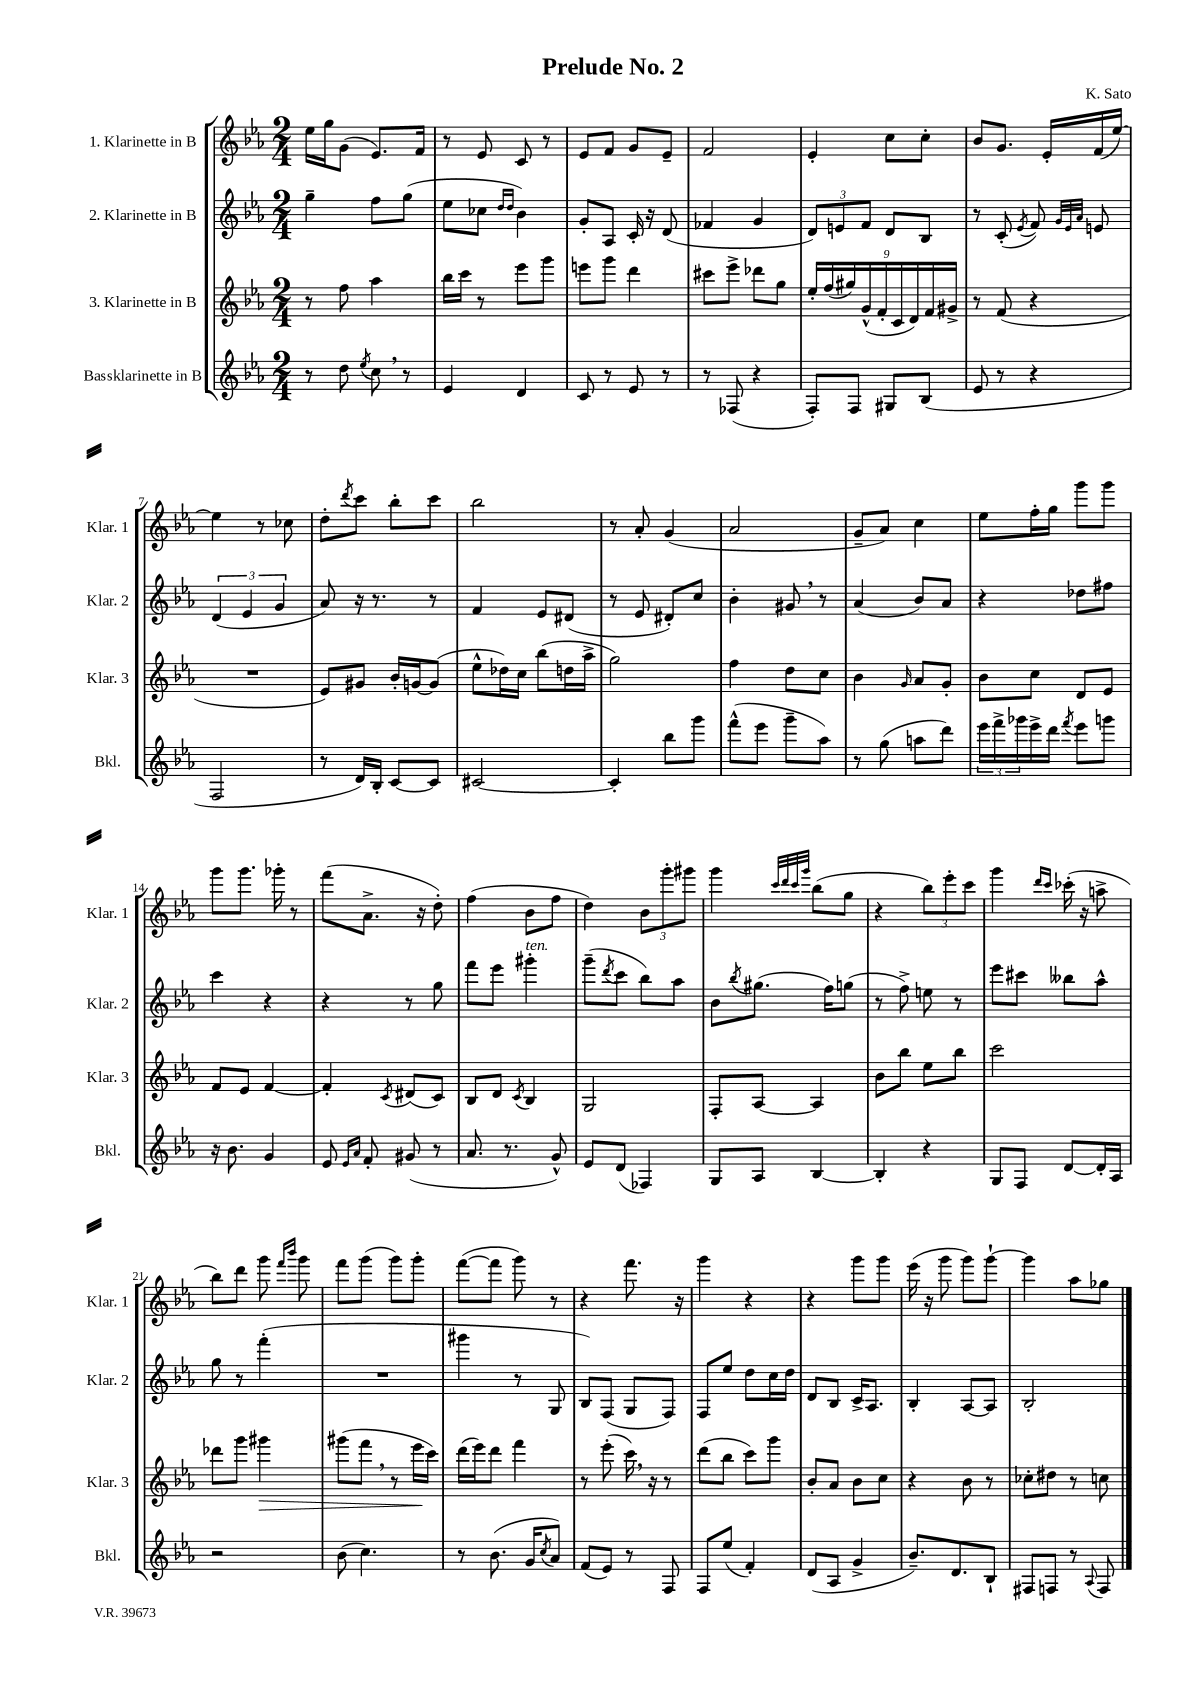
\header { title = "Prelude No. 2" composer = "K. Sato" }
<<
\new StaffGroup <<
\new Staff = "s0" \with { instrumentName = "1. Klarinette in B" shortInstrumentName = "Klar. 1" } {
    \clef treble \key ees \major \numericTimeSignature \time 2/4
    ees''16 g''16 g'8( ees'8.) f'16 |
    r8 ees'8 c'8 r8 |
    ees'8 f'8 g'8 ees'8-- |
    f'2 |
    ees'4-. c''8 c''8-. |
    bes'8 g'8. ees'16-. f'16( ees''16~) |
    ees''4 r8 ces''8 |
    d''8-. \acciaccatura { d'''8 } c'''8 bes''8-. c'''8 |
    bes''2 |
    r8 aes'8-. g'4( |
    aes'2 |
    g'8-- aes'8) c''4 |
    ees''8 f''16-. g''16 g'''8 g'''8 |
    g'''8 g'''8. ges'''16-. r8 |
    f'''8( aes'8.-> r16 d''8-.) |
    f''4( bes'8 f''8 |
    d''4) \tuplet 3/2 { bes'8 g'''8-. gis'''8 } |
    g'''4 \grace { c'''32 d'''32 c'''32 g'''32 } bes''8( g''8 |
    r4 \tuplet 3/2 { bes''8) ees'''8-. c'''8 } |
    g'''4 \grace { d'''16 c'''16 } ces'''16-.( r16 a''8-> |
    bes''8) d'''8 g'''8 \grace { f'''16 bes'''16 } g'''8 |
    f'''8 g'''8( g'''8) g'''8-. |
    f'''8~( f'''8 g'''8) r8 |
    r4 f'''8. r16 |
    g'''4 r4 |
    r4 g'''8 g'''8 |
    ees'''16( r16 g'''8 g'''8) g'''8~-! |
    g'''4 aes''8 ges''8 \bar "|." |
}
\new Staff = "s1" \with { instrumentName = "2. Klarinette in B" shortInstrumentName = "Klar. 2" } {
    \clef treble \key ees \major \numericTimeSignature \time 2/4
    g''4-- f''8 g''8( |
    ees''8 ces''8 \grace { d''16 d''16 } bes'4) |
    g'8-. aes8 c'16-. r16 d'8( |
    fes'4 g'4 |
    \tuplet 3/2 { d'8) e'8 f'8 } d'8 bes8 |
    r8 c'8-.( \acciaccatura { ees'8 } f'8) \grace { g'32 ees'32 aes'32 } e'8 |
    \tuplet 3/2 { d'4( ees'4 g'4 } |
    aes'8) r16 r8. r8 |
    f'4 ees'8 dis'8( |
    r8 ees'8 dis'8-.) c''8 |
    bes'4-. gis'8 \breathe r8 |
    aes'4( bes'8) aes'8 |
    r4 des''8 fis''8 |
    c'''4 r4 |
    r4 r8 g''8 |
    f'''8 ees'''8 gis'''4-.^\markup { \italic "ten." } |
    g'''8--( \acciaccatura { d'''8 } c'''8 bes''8) aes''8 |
    bes'8 \acciaccatura { bes''8 } gis''8.( f''16) g''8( |
    r8 f''8->) e''8 r8 |
    ees'''8 cis'''8 beses''8 aes''8-^ |
    g''8 r8 f'''4-.( |
    R2 |
    gis'''4 r8 g8 |
    bes8) f8( g8 f8) |
    f8 ees''8 d''8 c''16 d''16 |
    d'8 bes8 c'16-> aes8. |
    bes4-. aes8~ aes8 |
    bes2-. \bar "|." |
}
\new Staff = "s2" \with { instrumentName = "3. Klarinette in B" shortInstrumentName = "Klar. 3" } {
    \clef treble \key ees \major \numericTimeSignature \time 2/4
    r8 f''8 aes''4 |
    bes''16 c'''16 r8 ees'''8 g'''8 |
    e'''8 g'''8 d'''4 |
    cis'''8 ees'''8-> des'''8 g''8 |
    \tuplet 9/8 { ees''16-. f''16( gis''16) g'16-^( f'16-. c'16 d'16) f'16 gis'16-> } |
    r8 f'8( r4 |
    R2 |
    ees'8) gis'8 bes'16-. g'16~ g'8( |
    ees''8-^ des''16) c''16 bes''8( d''16 aes''16-> |
    g''2) |
    f''4 d''8 c''8 |
    bes'4 \grace { g'16 } aes'8 g'8-. |
    bes'8 c''8 d'8 ees'8 |
    f'8 ees'8 f'4~ |
    f'4-. \acciaccatura { c'8 } dis'8( c'8) |
    bes8 d'8 \acciaccatura { c'8 } bes4 |
    g2 |
    f8-. aes8~ aes4 |
    bes'8 bes''8 ees''8 bes''8 |
    c'''2 |
    des'''8 g'''8 gis'''4\> |
    gis'''8( f'''8 \breathe r8 ees'''16\! c'''16) |
    d'''16( ees'''16) d'''8 f'''4 |
    r8 ees'''8-.( c'''16) \breathe r16 r8 |
    d'''8( bes''8 c'''8) g'''8 |
    bes'8-. aes'8 bes'8 c''8 |
    r4 bes'8 r8 |
    ces''8-. dis''8 r8 c''8 \bar "|." |
}
\new Staff = "s3" \with { instrumentName = "Bassklarinette in B" shortInstrumentName = "Bkl." } {
    \clef treble \key ees \major \numericTimeSignature \time 2/4
    r8 d''8 \acciaccatura { ees''8 } c''8 \breathe r8 |
    ees'4 d'4 |
    c'8 r8 ees'8 r8 |
    r8 fes8( r4 |
    f8-.) f8 gis8 bes8( |
    ees'8 r8 r4 |
    f2 |
    r8 d'16) bes16-. c'8~ c'8 |
    cis'2~ |
    cis'4-. bes''8 g'''8 |
    f'''8-^( ees'''8 g'''8-- aes''8) |
    r8 g''8( a''8 d'''8) |
    \tuplet 3/2 { ees'''16 f'''16-> ges'''16 } ees'''16-> d'''16 \acciaccatura { f'''8 } ees'''8 g'''8 |
    r16 bes'8. g'4 |
    ees'8 \grace { ees'16 aes'16 } f'8-. gis'8( r8 |
    aes'8. r8. g'8-^) |
    ees'8 d'8( fes4) |
    g8 aes8 bes4~ |
    bes4-. r4 |
    g8 f8 d'8~ d'16-. aes16 |
    r2 |
    bes'8( c''4.) |
    r8 bes'8.( g'16 \acciaccatura { c''8 } aes'8) |
    f'8( ees'8) r8 f8 |
    f8 ees''8( f'4-.) |
    d'8( aes8 g'4-> |
    bes'8.--) d'8. bes8-! |
    fis8 f8 r8 \appoggiatura { aes8 } f8 \bar "|." |
}
>>
>>
